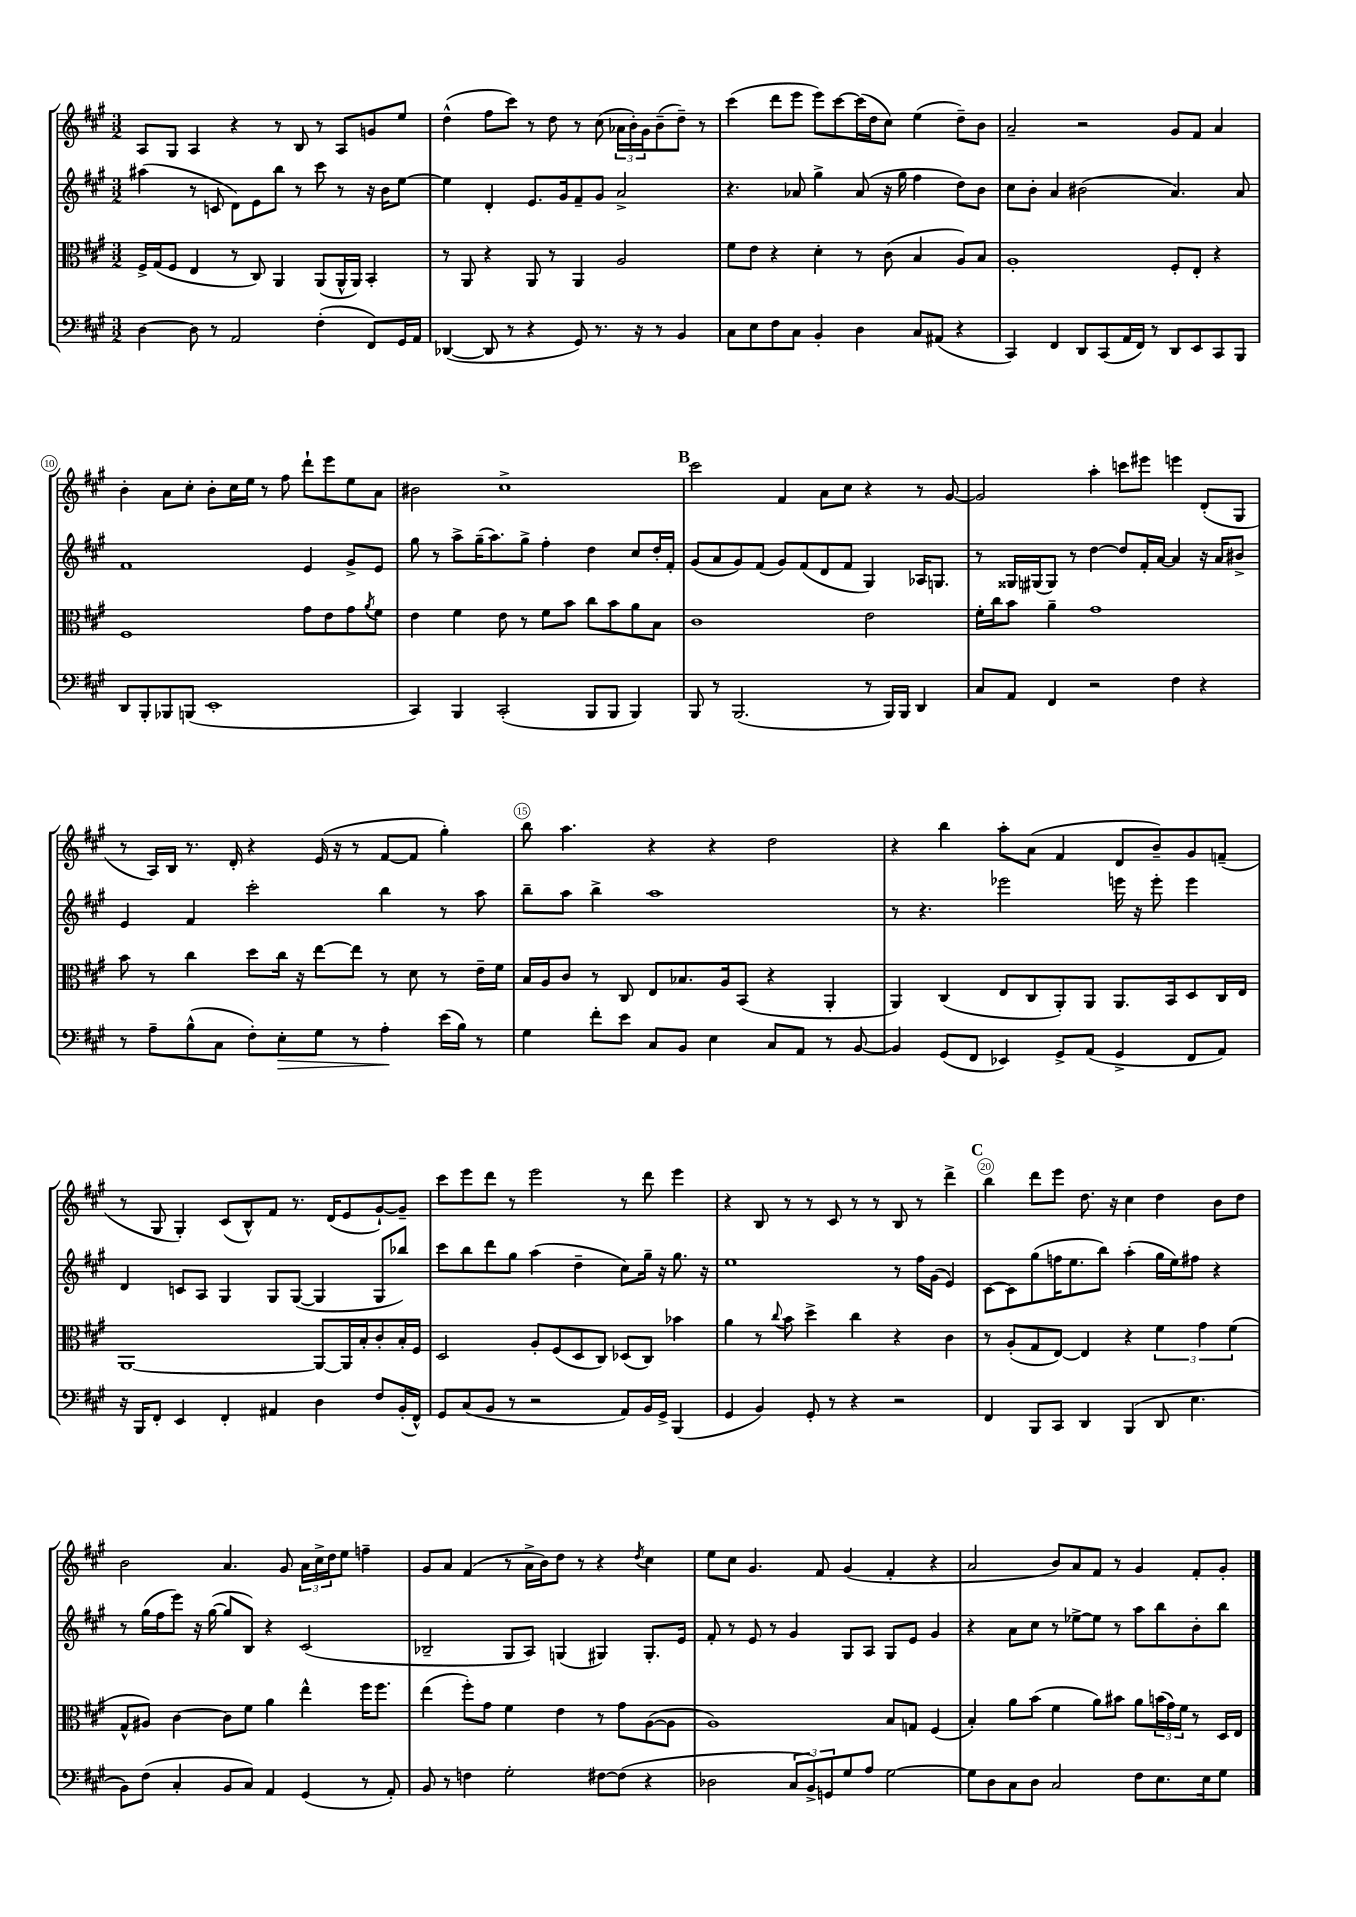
<<
\new StaffGroup <<
\new Staff = "s0" {
    \clef treble \key a \major \numericTimeSignature \time 3/2
    a8 gis8 a4 r4 r8 b8 r8 a8 g'8 e''8 |
    d''4-^( fis''8 cis'''8) r8 d''8 r8 cis''8( \tuplet 3/2 { aes'16 b'16-.) gis'16 } b'8--( d''8--) r8 |
    cis'''4( d'''8 e'''8 e'''8) cis'''8~ cis'''16( d''16 cis''8) e''4( d''8--) b'8 |
    a'2-- r2 gis'8 fis'8 a'4 |
    b'4-. a'8 cis''8-. b'8-. cis''16 e''16 r8 fis''8 d'''8-! e'''8 e''8 a'8 |
    bis'2 cis''1-> |
    \mark \markup { \bold "B" } cis'''2 fis'4 a'8 cis''8 r4 r8 gis'8~ |
    gis'2 a''4-. c'''8 eis'''8 e'''4 d'8-.( gis8 |
    r8 a16) b16 r8. d'16-. r4 e'16( r16 r8 fis'8~ fis'8 gis''4-.) |
    b''8 a''4. r4 r4 d''2 |
    r4 b''4 a''8-. a'8( fis'4 d'8 b'8--) gis'8 f'8--( |
    r8 gis8 gis4-.) cis'8( b8-^) fis'8 r8. d'16( e'8 gis'8~-!) gis'8-- |
    cis'''8 e'''8 d'''8 r8 e'''2 r8 d'''8 e'''4 |
    r4 b8 r8 r8 cis'8 r8 r8 b8 r8 d'''4-> |
    \mark \markup { \bold "C" } b''4 d'''8 e'''8 d''8. r16 cis''4 d''4 b'8 d''8 |
    b'2 a'4. gis'8 \tuplet 3/2 { a'16 cis''16-> d''16 } e''8 f''4-- |
    gis'8 a'8 fis'4( r8 a'16-> b'16) d''8 r8 r4 \acciaccatura { d''8 } cis''4 |
    e''8 cis''8 gis'4. fis'8 gis'4( fis'4-. r4 |
    a'2 b'8) a'8 fis'8 r8 gis'4 fis'8-. gis'8-. \bar "|." |
}
\new Staff = "s1" {
    \clef treble \key a \major \numericTimeSignature \time 3/2
    ais''4( r8 c'8 d'8) e'8 b''8 r8 cis'''8 r8 r16 b'16 e''8~ |
    e''4 d'4-. e'8. gis'16 fis'8-- gis'8 a'2-> |
    r4. aes'8 gis''4-> aes'8( r16 gis''16 fis''4 d''8) b'8 |
    cis''8 b'8-. a'4 bis'2( a'4.) a'8 |
    fis'1 e'4 gis'8-> e'8 |
    gis''8 r8 a''8-> gis''16--( a''8.) gis''8-> fis''4-. d''4 cis''8 d''16-. fis'16-. |
    \mark \markup { \bold "B" } gis'8( a'8 gis'8) fis'8( gis'8) fis'8( d'8 fis'8 gis4) aes16 g8. |
    r8 gisis16 gis16( gis8) r8 d''4~ d''8 fis'16-. a'16~ a'4 r16 a'16 bis'8-> |
    e'4 fis'4 cis'''2-. b''4 r8 a''8 |
    b''8-- a''8 b''4-> a''1 |
    r8 r4. ees'''2 e'''16 r16 e'''8-. e'''4 |
    d'4 c'8 a8 gis4 gis8 gis8~( gis4 gis8 bes''8) |
    cis'''8 b''8 d'''8 gis''8 a''4( d''4-- cis''8) gis''16-- r16 gis''8. r16 |
    e''1 r8 fis''16 gis'16( e'4) |
    \mark \markup { \bold "C" } cis'8~ cis'8 gis''8( f''16 e''8. b''8) a''4-.( gis''16 e''16) fis''8 r4 |
    r8 gis''16( fis''16 e'''8) r16 gis''16~( gis''8 b8) r4 cis'2( |
    bes2-- gis8 a8) g4( gis4) gis8.-. e'16 |
    fis'8-. r8 e'8 r8 gis'4 gis8 a8 gis8 e'8 gis'4 |
    r4 a'8 cis''8 r8 ees''8~-> ees''8 r8 a''8 b''8 b'8-. b''8 \bar "|." |
}
\new Staff = "s2" {
    \clef alto \key a \major \numericTimeSignature \time 3/2
    fis16-> gis16( fis8 e4 r8 cis8) a,4 a,8( a,16-^ a,16) b,4-. |
    r8 a,8 r4 a,8 r8 a,4 a2 |
    fis'8 e'8 r4 d'4-. r8 cis'8( b4 a8) b8 |
    a1-. fis8-. e8-. r4 |
    fis1 gis'8 e'8 gis'8 \acciaccatura { a'8 } fis'8 |
    e'4 fis'4 e'8 r8 fis'8 b'8 cis''8 b'8 a'8 b8 |
    \mark \markup { \bold "B" } cis'1 e'2 |
    fis'16-. cis''16 b'8 a'4-- gis'1 |
    b'8 r8 cis''4 d''8 cis''16 r16 e''8~ e''8 r8 d'8 r8 e'16-- fis'16 |
    b16 a16 cis'8 r8 cis8 e8 bes8. a16 b,8( r4 a,4-. |
    a,4) cis4( e8 cis8 a,8-.) a,8 a,8. b,16 d8 cis16 e16 |
    a,1~ a,8~ a,16 b16-. cis'8-. b16-. fis16 |
    d2 a8-. fis8( d8 cis8) des8( cis8) bes'4 |
    a'4 r8 \appoggiatura { cis''8 } b'8 d''4-> cis''4 r4 cis'4 |
    \mark \markup { \bold "C" } r8 a8-.( gis8 e8~) e4 r4 \tuplet 3/2 { fis'4 gis'4 fis'4( } |
    gis8-^ ais8) cis'4~ cis'8 fis'8 a'4 e''4-^ fis''16 fis''8. |
    e''4( fis''8-.) gis'8 fis'4 e'4 r8 gis'8 a8~( a8 |
    a1) b8 g8 fis4( |
    b4-.) a'8 b'8( fis'4 a'8) bis'8 a'8 \tuplet 3/2 { b'16( gis'16) fis'16 } r8 d16 e16 \bar "|." |
}
\new Staff = "s3" {
    \clef bass \key a \major \numericTimeSignature \time 3/2
    d4~ d8 r8 a,2 fis4-.( fis,8) gis,16 a,16 |
    des,4~( des,8 r8 r4 gis,8) r8. r16 r8 b,4 |
    cis8 e8 fis8 cis8 b,4-. d4 cis8 ais,8( r4 |
    cis,4) fis,4 d,8 cis,8( a,16 fis,16) r8 d,8 e,8 cis,8 b,,8 |
    d,8 b,,8-. bes,,8 b,,8( e,1-. |
    cis,4) b,,4 cis,2-.( b,,8 b,,8 b,,4) |
    \mark \markup { \bold "B" } b,,8 r8 b,,2.( r8 b,,16) b,,16 d,4 |
    cis8 a,8 fis,4 r2 fis4 r4 |
    r8 a8-- b8-^( cis8 fis8-.) e8-.\> gis8 r8 a4-.\! e'16( b16) r8 |
    gis4 fis'8-. e'8 cis8 b,8 e4 cis8 a,8 r8 b,8~ |
    b,4 gis,8( fis,8 ees,4) gis,8-> a,8( gis,4-> fis,8 a,8) |
    r16 b,,16 fis,8-. e,4 fis,4-. ais,4 d4 fis8 b,16-.( fis,16-^) |
    gis,8 cis8( b,8 r8 r2 a,8) b,16 gis,16-> b,,4( |
    gis,4 b,4) gis,8-. r8 r4 r2 |
    \mark \markup { \bold "C" } fis,4 b,,8 cis,8 d,4 b,,4( d,8 e4. |
    b,8) fis8( cis4-. b,8 cis8) a,4 gis,4( r8 a,8-.) |
    b,8 r8 f4 gis2-. fis8~ fis8( r4 |
    des2 \tuplet 3/2 { cis8 b,8->) g,8 } gis8 a8 gis2~ |
    gis8 d8 cis8 d8 cis2 fis8 e8. e16 gis8 \bar "|." |
}
>>
>>
\layout { \context { \Score currentBarNumber = #6 \override BarNumber.break-visibility = ##(#f #t #t) barNumberVisibility = #(every-nth-bar-number-visible 5) \override BarNumber.stencil = #(make-stencil-circler 0.1 0.3 ly:text-interface::print) } }
